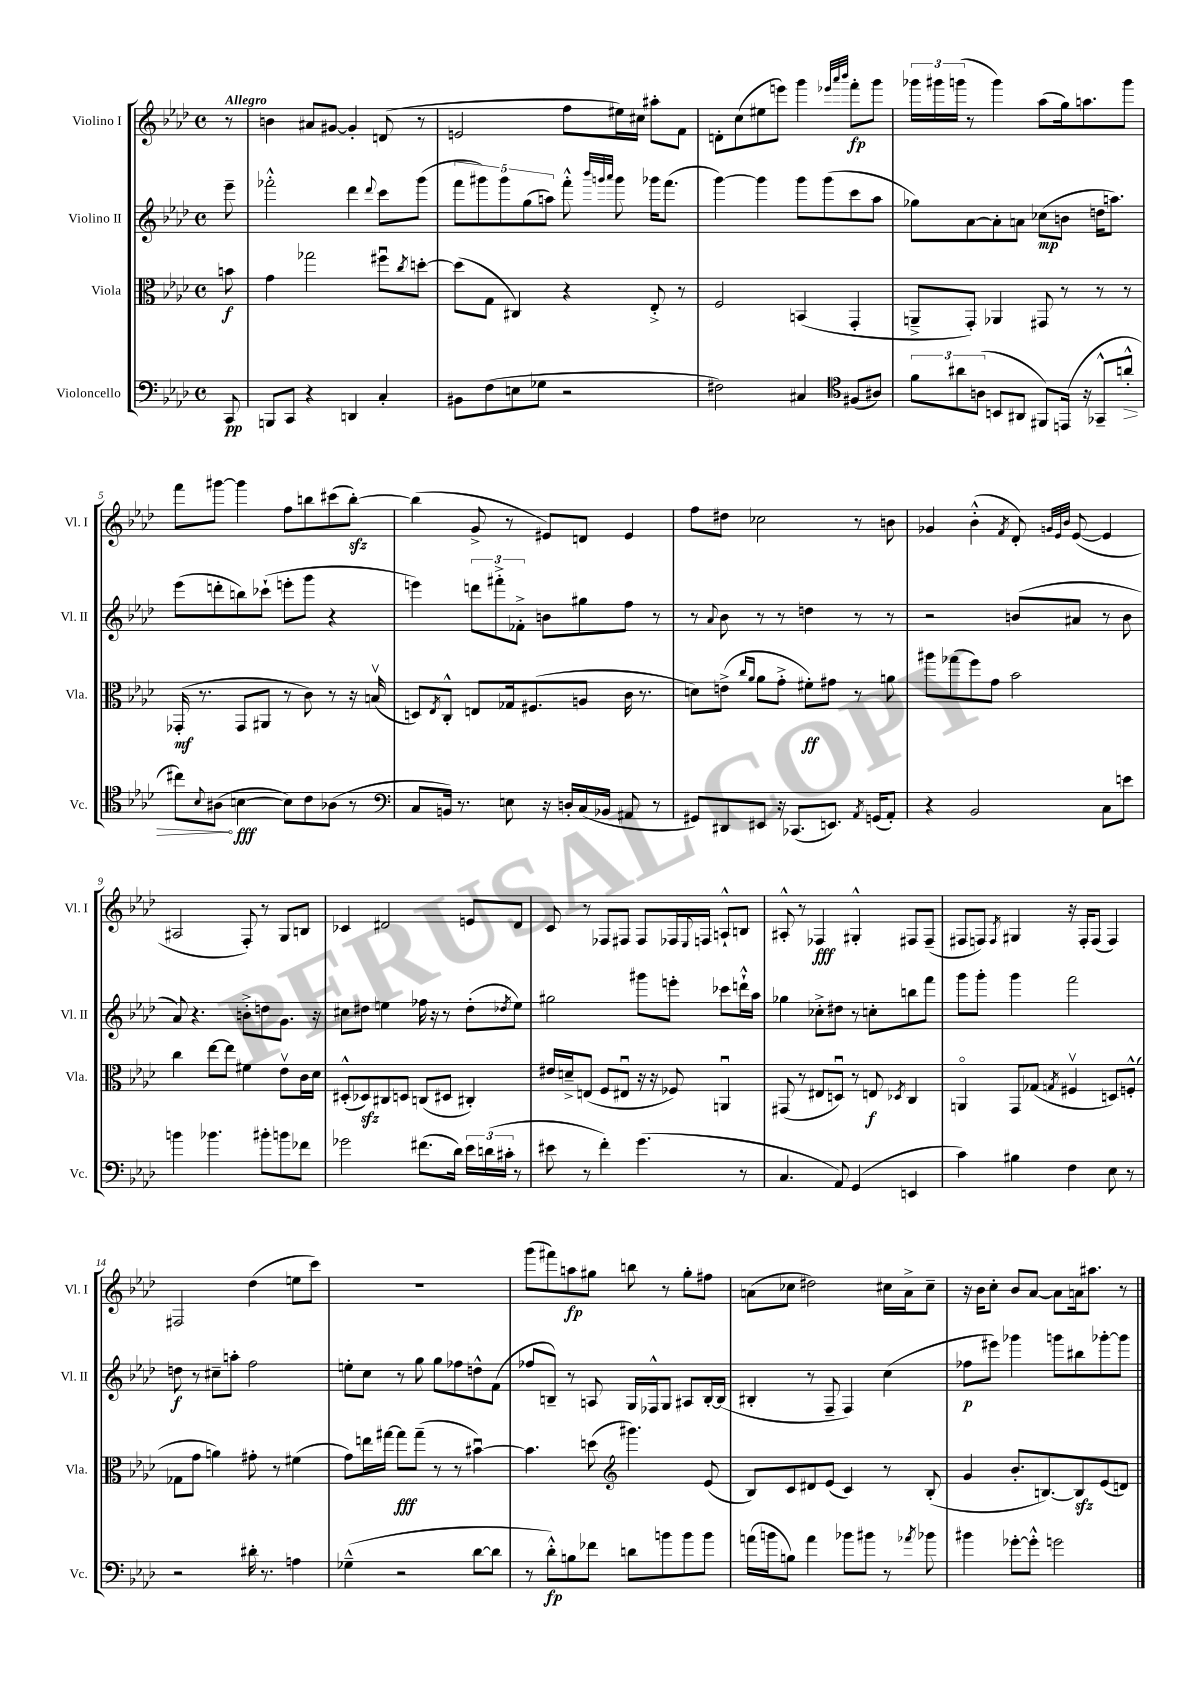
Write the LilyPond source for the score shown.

<<
\new StaffGroup <<
\new Staff = "s0" \with { instrumentName = "Violino I" shortInstrumentName = "Vl. I" } {
    \clef treble \key aes \major \defaultTimeSignature \time 4/4 \partial 8 \tempo "Allegro"
    r8 |
    b'4 ais'8 gis'8~ gis'4-. d'8( r8 |
    e'2 f''8 eis''16) cis''16 ais''8-. f'8 |
    d'8-. c''8( eis''8 e'''8) g'''4 \grace { ees'''32 aes'''32 bes'''32 } f'''8-.\fp g'''8 |
    \tuplet 3/2 { ges'''16 gis'''16 g'''16( } r8 g'''4) aes''8( g''16) a''8. g'''8 |
    f'''8 gis'''8~ gis'''4 f''8 b''8 cis'''8( b''8~-.\sfz) |
    b''4( g'8-> r8 eis'8) d'8 eis'4 |
    f''8 dis''8 ces''2 r8 b'8 |
    ges'4 bes'4-.-^( \acciaccatura { f'8 } des'8-.) \grace { g'32 ees'32 bes'32 } ees'8~( ees'4 |
    ais2 f8-.) r8 g8 b8 |
    ces'4 dis'2 e'8 dis'8 |
    c'8 r8 fes8 fis8 fis8 fes16 \appoggiatura { ees8 } f16 a8-!-^ b8 |
    ais8-.-^ r8 fes4\fff gis4-.-^ fis8 fis8--( |
    fis8 f8) \acciaccatura { f8 } gis4 r16 f16-. f8( f4) |
    fis2 des''4( e''8 c'''8) |
    R1 |
    g'''8( fis'''8) a''8\fp gis''8 b''8 r8 gis''8-. fis''8 |
    a'8( ces''8 dis''2) cis''16 a'16-> cis''8-- |
    r16 bes'16 c''8-. bes'8 aes'8~ aes'8 a'16 ais''8. r8 \bar "|." |
}
\new Staff = "s1" \with { instrumentName = "Violino II" shortInstrumentName = "Vl. II" } {
    \clef treble \key aes \major \defaultTimeSignature \time 4/4 \partial 8
    ees'''8-- |
    fes'''2-.-^ des'''4 \appoggiatura { des'''8 } c'''8 g'''8( |
    \tuplet 5/4 { f'''8 gis'''8) gis'''8 g''8( a''8) } f'''8-.-^ \grace { bes'''32 g'''32 aes'''32 } g'''8 ges'''16 f'''8.( |
    g'''4~) g'''4 g'''8 g'''8( c'''8 aes''8 |
    ges''8) aes'8~ aes'8-. a'8 ces''8\mp( b'8 d''16 a''8.) |
    ees'''8( d'''8-. b''8) ces'''8-!( e'''8-. g'''8 r4 |
    e'''4) \tuplet 3/2 { d'''8 fis'''8-.-> fes'8-.-> } b'8 gis''8 f''8 r8 |
    r8 \appoggiatura { aes'8 } bes'8 r8 r8 d''4 r8 r8 |
    r2 b'8( ais'8 r8 b'8 |
    aes'8) r4. b'8-.-> d''8 g'8. r16 |
    cis''8 dis''8 e''4 fes''16 r16 r8 dis''8-.( \acciaccatura { des''8 } e''8) |
    gis''2 gis'''8 e'''8-. ces'''8 d'''16-!-^ aes''16 |
    ges''4 ces''8-.-> dis''8 r8 c''8-. b''8 f'''8 |
    g'''8 g'''8-. g'''4 f'''2 |
    d''8\f r8 cis''8-- a''8-. f''2 |
    e''8-. c''8 r8 g''8 g''8 fes''8 d''8-^ f'8( |
    fes''8 b8--) r8 a8 g16 fes16-^ g8 ais8 b16~-. b16( |
    bis4-. r8 f8-- f4) c''4( |
    fes''8\p eis'''8) ges'''4 g'''8 bis''8 ges'''8~-. ges'''8 \bar "|." |
}
\new Staff = "s2" \with { instrumentName = "Viola" shortInstrumentName = "Vla." } {
    \clef alto \key aes \major \defaultTimeSignature \time 4/4 \partial 8
    b'8\f |
    g'4 ges''2 fis''8\downbow \acciaccatura { c''8 } d''8~-. |
    d''8( g8 cis4) r4 ees8-.-> r8 |
    f2 b,4( g,4-. |
    a,8---> g,8-.) aes,4 gis,8 r8 r8 r8 |
    ges,16-.\mf( r8. ges,8 ais,8 r8 c'8) r8 r16 b16\upbow( |
    d8) \acciaccatura { ees8 } c8-.-^ e8 ges16 fis8.( a8 c'16 r8. |
    d'8) e'8->( \grace { c''16 aes'16 } aes'8 g'8-.-> fis'8-.\ff) gis'8 r8 a'8 |
    ais''8 ges''8( f''8) g'8 bes'2 |
    c''4 ees''8~ ees''8 fis'4 ees'8\upbow c'16 des'16 |
    dis8-.-^( des8\sfz) cis8 d8 c8( dis8 cis4-.) |
    eis'16 d'16---> e8( f8 eis8\downbow r16 r16 fes8) a,4\downbow |
    gis,8( r8 eis8 d8\downbow) r8 e8\f \acciaccatura { des8 } c4 |
    a,4\flageolet g,8 ges8( \acciaccatura { g8 } fis4\upbow d8) f8-.-^( |
    ges8 g'8 a'4) gis'8-. r8 fis'4( |
    g'8) e''16 gis''16~ gis''8\fff gis''8--( r8 r8 bis'4~\downbow) |
    bis'4. d''8( \clef treble gis'''4.) ees'8( |
    bes8) c'8 dis'8 ees'8( c'4) r8 bes8-.( |
    g'4 bes'8.-. b8.~) b8\sfz ees'8( d'8) \bar "|." |
}
\new Staff = "s3" \with { instrumentName = "Violoncello" shortInstrumentName = "Vc." } {
    \clef bass \key aes \major \defaultTimeSignature \time 4/4 \partial 8
    c,8\pp |
    b,,8 c,8 r4 d,4 c4-. |
    bis,8 f8( e8 ges8 r2 |
    fis2) cis4 \clef tenor fis8( ais8) |
    \tuplet 3/2 { f'8 ais'8 a8( } b,8 ais,8 fis,8) e,16( r16 ges,8---^ \once \override Hairpin.circled-tip = ##t a'8-.-^\> |
    cis''8) \appoggiatura { bes8 } ais8\!( b4~\fff b8) c'8 aes8( r8 |
    \clef bass c8 b,16) r8. e8 r16 d16-. c16( bes,16 ais,8 r8 |
    gis,8) dis,8 eis,8 r16 ces,8.( e,8.) \acciaccatura { aes,8 } g,16( aes,8-.) |
    r4 bes,2 c8 e'8 |
    b'4 bes'4. bis'8-. b'8 fes'8 |
    ges'2 fis'8.( des'16) \tuplet 3/2 { ees'16 d'16( cis'16-. } r8 |
    eis'8 r8 f'4-.) g'4.( r8 |
    c4. aes,8) g,4( e,4 |
    c'4) bis4 f4 ees8 r8 |
    r2 dis'16-. r8. a4 |
    ges4---^( r2 des'8~ des'8 |
    r8 des'8-.-^\fp) b8 fes'8 d'8 b'8 b'8 b'8 |
    a'16( b'16 b8) a'4 bes'8 bis'8 r8 \acciaccatura { aes'8 } bes'8 |
    bis'4 ges'8~-. ges'8-.-^ g'2 \bar "|." |
}
>>
>>
